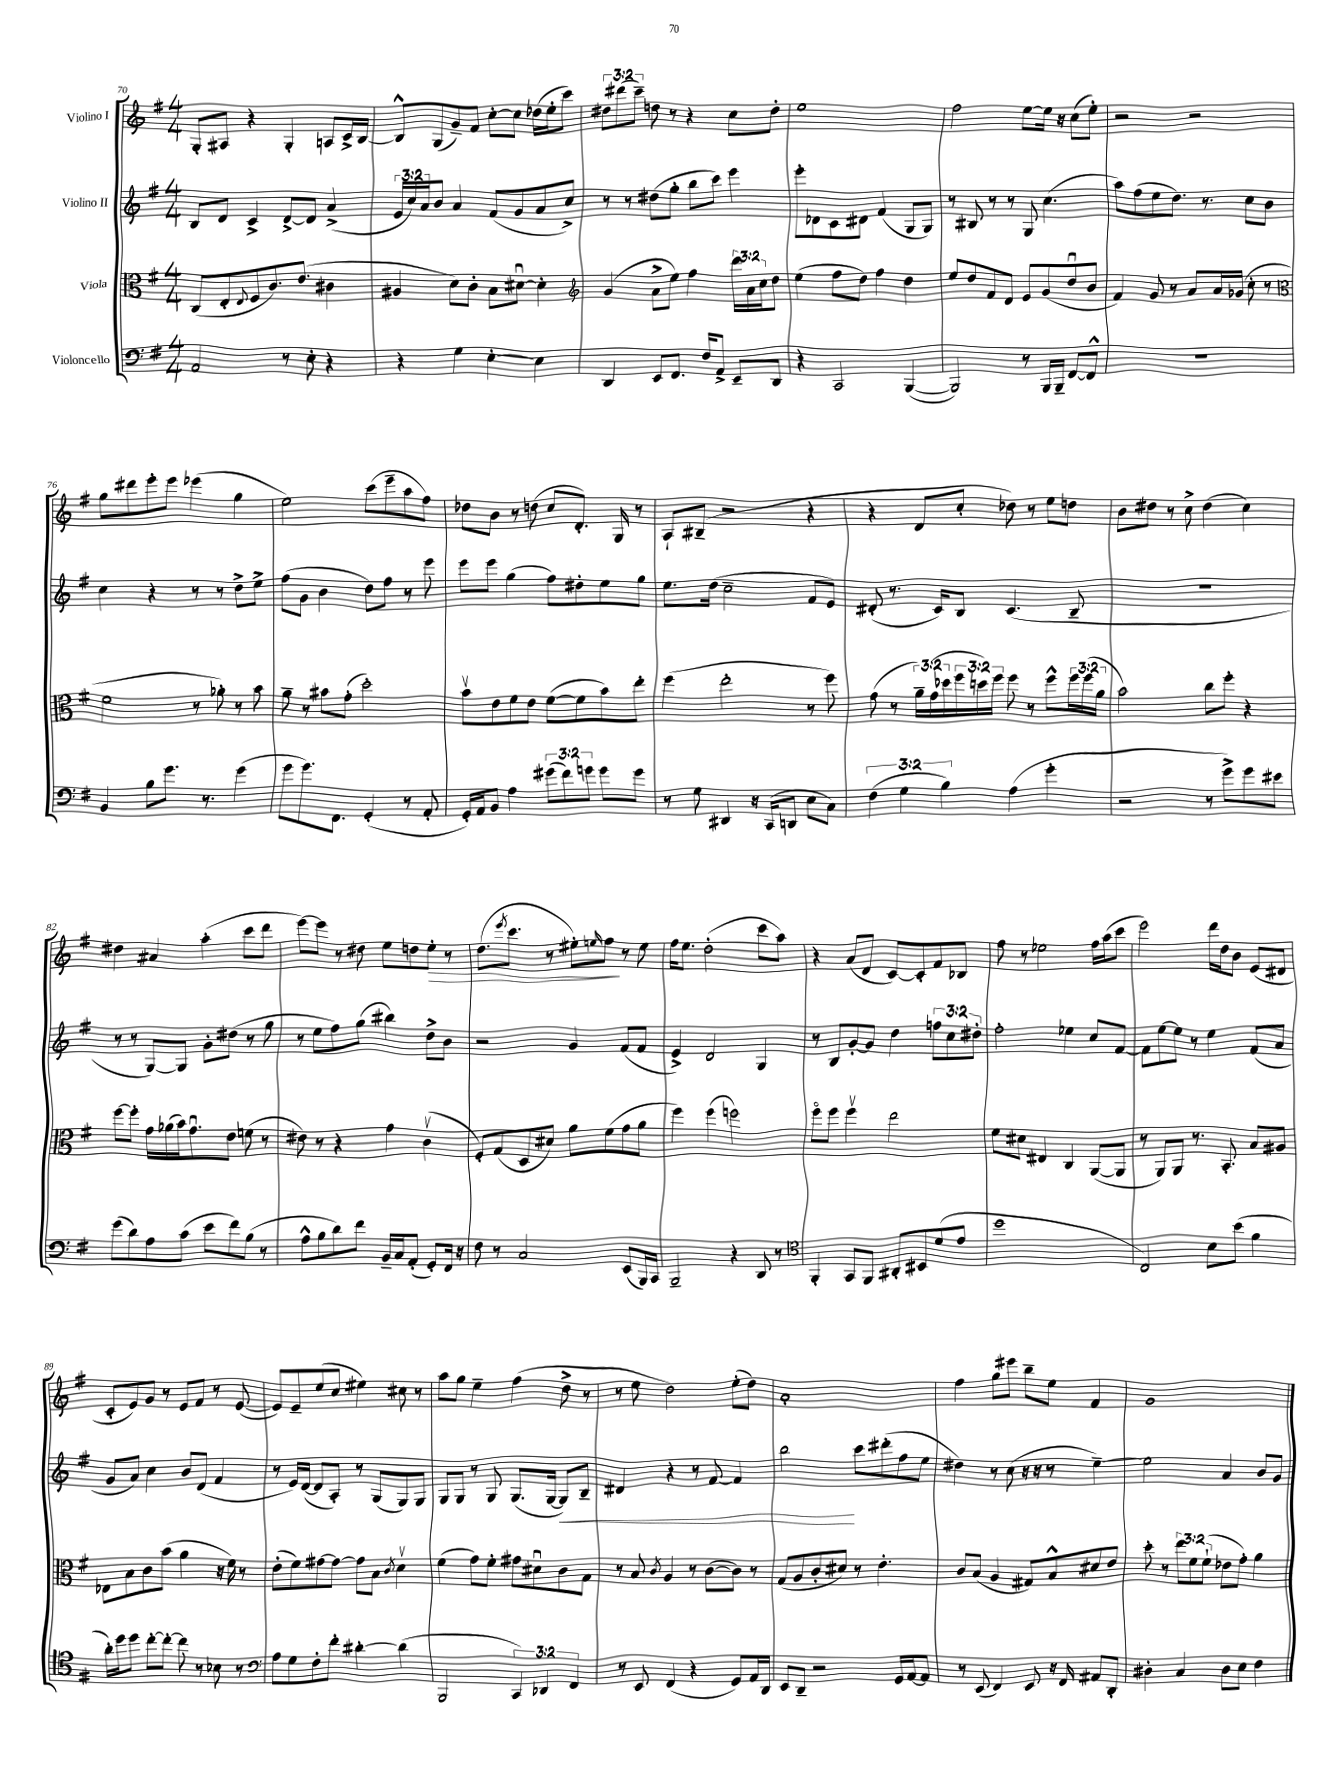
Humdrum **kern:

**kern	**kern	**kern	**dynam	**kern	**dynam
*part4	*part3	*part2	*part2	*part1	*part1
*staff4	*staff3	*staff2	*staff2	*staff1	*staff1
*I"Violoncello	*I"Viola	*I"Violino II	*	*I"Violino I	*
*clefF4	*clefC3	*clefG2	*	*clefG2	*
*k[f#]	*k[f#]	*k[f#]	*	*k[f#]	*
*M4/4	*M4/4	*M4/4	*	*M4/4	*
=70	=70	=70	=70	=70	=70
2AA/	(8C/L	8B/L	.	8G'/L	.
.	8E'/	8d/J	.	8A#X/J	.
.	8qqE/	.	.	.	.
.	8F#/	4c^/	.	4r	.
.	8.c/)	.	.	.	.
8r	.	[8d^/L	.	4G'/	.
.	(8.e/J	.	.	.	.
8E'\	.	8d/J]	.	.	.
4r	4c#X\	(4a^/	.	8An/L	.
.	.	.	.	16c^/L	.
.	.	.	.	[16B/JJ	.
=71	=71	=71	=71	=71	=71
4r	4A#X/	24e/LL	.	8B^^/L]	.
.	.	24cc/)	.	.	.
.	.	24a/J	.	.	.
.	.	8b/J	.	(8G/	.
4G\	8d\L)	4a/	.	8g~/)	.
.	8c'\J	.	.	8f#/J	.
[4E'\	8B\L	(8f#/L	.	[8cc'\L	.
.	[8d#Xu\J	8g/	.	8cc\J]	.
4E\]	4d#'\]	8a/	.	(16dd-X\LL	.
.	.	.	.	16ee'\J	.
.	.	8cc^/J)	.	8ccc\J)	.
=72	=72	=72	=72	=72	=72
*	*clefG2	*	*	*	*
4DD/	(4g/	8r	.	12dd#X\L	.
.	.	.	.	(12ddd#X\	.
.	.	8r	.	.	.
.	.	.	.	12ccc~\J)	.
8EE/L	8a^\L	(8dd#X\L	.	8ddn\	.
8.FF#/J	8ee\J)	8gg'\J	.	8r	.
.	4ff#\	8bb\L	.	4r	.
16F#/KL	.	.	.	.	.
8AA^/J	.	8ccc\J)	.	.	.
8EE~/L	24ddd\LL	4eee\	.	8cc\L	.
.	24a\	.	.	.	.
.	24cc\J	.	.	.	.
8DD/J	8dd\J	.	.	8dd'\J	.
=73	=73	=73	=73	=73	=73
4r	(4ee\	8eee'\L	.	1ee	.
.	.	8d-X\	.	.	.
2CC/	8ff#\L	8c\	.	.	.
.	8dd\J)	8d#X\J	.	.	.
.	4ff#\	(4f#/	.	.	.
([4BBB/	4dd\	8G/L	.	.	.
.	.	8G/J)	.	.	.
=74	=74	=74	=74	=74	=74
2BBB/])	8ee/L	8r	.	2ff#\	.
.	8dd/	8B#X/	.	.	.
.	8f#/	8r	.	.	.
.	8d/J	8r	.	.	.
8r	8e/L	8G/	.	[8ee\L	.
16BBB/LL	(8g/	(4.cc\	.	16ee\Jk]	.
16BBB~/JJ	.	.	.	16r	.
[8FF#/L	8ddu/	.	.	(8cc\L	.
8FF#^^/J]	8b/J	.	.	8ee'\J)	.
=75	=75	=75	=75	=75	=75
1r	4f#/)	8aa\L)	.	2r	.
.	.	(8ff#\	.	.	.
.	8g/	8ee\	.	.	.
.	8r	8.dd\J)	.	.	.
.	8a/L	.	.	2r	.
.	.	8.r	.	.	.
.	16a/L	.	.	.	.
.	(16g-X/JJ	.	.	.	.
.	8cc'\	8cc\L	.	.	.
.	8r	8b\J	.	.	.
!!LO:LB:g=z
=76	=76	=76	=76	=76	=76
*	*clefC3	*	*	*	*
4BB/	2f#\	4cc\	.	8gg\L	.
.	.	.	.	8ddd#X\	.
8B\L	.	4r	.	8eee'\	.
8.g\J	.	.	.	8eee\J	.
.	8r	8r	.	(4eee-X\	.
8.r	.	.	.	.	.
.	8a-X'\)	8r	.	.	.
(4g\	8r	8dd^\L	.	4gg\	.
.	8b\	8ee^\J	.	.	.
=77	=77	=77	=77	=77	=77
8g\L	8a~\	(8ff#\L	.	2ee\)	.
8.g\)	8r	8g\J	.	.	.
.	8b#X\L	4b\	.	.	.
8.FF#\J	.	.	.	.	.
.	(8g'\J	.	.	.	.
(4GG'/	2dd'\)	8dd\L)	.	(8ccc\L	.
.	.	8ff#\J	.	8eee~\	.
8r	.	8r	.	8aa\	.
8AA'/	.	8eee\	.	8ff#\J)	.
=78	=78	=78	=78	=78	=78
16GG'/LL)	8bv\L	8eee\L	.	8dd-X\L	.
16AA/J	.	.	.	.	.
8BB/J	8e\	8eee\J	.	8b\J	.
4A\	8f#\	(4gg\	.	8r	.
.	8e\J	.	.	(8ddn\	.
(12g#X\L	([8f#\L	8ff#\L)	.	8cc/L	.
12f#\)	.	.	.	.	.
.	8f#\]	8dd#X'\	.	8.d'/J)	.
12gn\J	.	.	.	.	.
8g\L	8b\)	8ee\	.	.	.
.	.	.	.	16G/	.
8g\J	8ee'\J	8gg\J	.	8r	.
=79	=79	=79	=79	=79	=79
8r	(4ff#\	8.ee\L	.	8A`/L	.
8G\	.	.	.	(8B#X~/J	.
.	.	(16dd\Jk	.	.	.
4DD#X/	2ee'\	2cc~\	.	2r	.
16r	.	.	.	.	.
(16CC/KL	.	.	.	.	.
8DDn/J	.	.	.	.	.
8E\L	8r	8f#/L	.	4r	.
8C\J)	8ff#\)	8e/J)	.	.	.
=80	=80	=80	=80	=80	=80
(6F#\	(8g\	(8d#X'/	.	4r	.
.	8r	8.r	.	.	.
6G\	.	.	.	.	.
.	24a~\LL)	.	.	8d/L	.
.	(24g\	.	.	.	.
.	.	16c/KL)	.	.	.
6B\)	24dd-X\	.	.	.	.
.	24ff#\	8B/J	.	8cc'/J	.
.	24ddn\)	.	.	.	.
.	24ff#\JJ	.	.	.	.
(4A\	8ff#\	(4.c/	.	8dd-X\)	.
.	8r	.	.	8r	.
4g'\	8ff#^^\L	.	.	8ee\L	.
.	24ff#\L	8B~/	.	8ddn\J	.
.	(24ff#\	.	.	.	.
.	24a\JJ	.	.	.	.
=81	=81	=81	=81	=81	=81
2r	2b\)	1r	.	8b\L	.
.	.	.	.	8dd#X\J	.
.	.	.	.	8r	.
.	.	.	.	8cc^\	.
8r	8cc\L	.	.	(4dd#\	.
8g^\L)	8ff#'\J	.	.	.	.
8g\	4r	.	.	4cc\)	.
8e#X\J	.	.	.	.	.
!!LO:LB:g=z
=82	=82	=82	=82	=82	=82
(8g\L	[8ff#\L	8r	.	4dd#X\	.
8d\)	8ff#'\J]	8r	.	.	.
8A\	16g\LL	[8G/L)	.	4a#X/	.
.	(16a-X\	.	.	.	.
(8c\J	16b\J)	8G/J]	.	.	.
.	8.gu\	.	.	.	.
8e\L	.	8g'\L	.	(4aa'\	.
8f#\)	8e\J	(8dd#X\J	.	.	.
(8B\J	(8fn\	8r	.	8ccc\L	.
8r	8r	8gg\	.	8ddd\J	.
=83	=83	=83	=83	=83	=83
8A^^\L	8e#X\)	8r	.	[8eee\L)	.
8B\	8r	8ee\L	.	8eee\J]	.
8d\)	4r	8ff#\)	.	8r	.
8f#\J	.	(8gg\J	.	8dd#X\	.
16BB~/LL	4g\	4bb#X\)	.	8ee\L	.
16C/J	.	.	.	.	.
(8AA'/J	.	.	.	8ddn\	.
!	!	!	!	!	!LO:HP:b
8GG'/L)	(4cv\	8dd^\L	.	8ee'\J	>
16FF#/Jk	.	8b\J	.	8r	.
16r	.	.	.	.	.
=84	=84	=84	=84	=84	=84
8F#\	8F#'/L)	2r	.	(8.dd\L	.
8r	(8G/	.	.	.	.
.	.	.	.	8qeee/	.
.	.	.	.	8.ccc\J	.
2C/	8D/	.	.	.	.
.	8d#X/J)	.	.	8r	.
.	8a\L	4g/	.	8ee#X'\L)	.
.	.	.	.	16qqeen/	.
.	(8f#\	.	.	8ff#\J	.
(8EE/L	8g\	(8f#/L	.	8r	]
16BBB/L)	8a\J	8f#/J	.	8ee\	.
16CC/JJ	.	.	.	.	.
=85	=85	=85	=85	=85	=85
2BBB~/	4ff#\)	4e^/)	.	16ff#\KL	.
.	.	.	.	8.ee\J	.
.	(4ff#\	2d/	.	(2dd'\	.
4r	2ffn\)	.	.	.	.
8DD/	.	4G/	.	8ccc\L	.
8r	.	.	.	8aa\J)	.
=86	=86	=86	=86	=86	=86
*clefC4	*	*	*	*	*
4FF#'/	8ff#\L	8r	.	4r	.
.	8ff#\J	8B/L	.	.	.
8GG/L	4ff#v\	[8g'/	.	(8a/L	.
8FF#/J	.	8g/J]	.	8d/J	.
8AA#X'/L	2ee\	4dd\	.	[8c/L)	.
8BB#X/	.	.	.	8c'/]	.
(8d/	.	12ffn\L	.	8f#/	.
.	.	12cc\	.	.	.
8e/J	.	.	.	8B-X/J	.
.	.	12dd#X'\J	.	.	.
=87	=87	=87	=87	=87	=87
1dd	8f#\L	2ff#'\	.	8ff#\	.
.	8d#X\J	.	.	8r	.
.	4E#X/	.	.	2ee-X\	.
.	4C/	4ee-X\	.	.	.
.	([8AA/L	8cc/L	.	16ff#\LL	.
.	.	.	.	(16aa\J	.
.	8AA/J]	[8f#/J	.	8ccc\J	.
=88	=88	=88	=88	=88	=88
2C/)	8r	8f#\L]	.	2eee\)	.
.	8AA/L)	[8ee\	.	.	.
.	8AA/J	8ee\J]	.	.	.
.	8.r	8r	.	.	.
8B\L	.	4ee\	.	16ddd\LL	.
.	8.BB'/	.	.	16dd\J	.
(8b\J	.	.	.	8b\J	.
4f#\	8B/L	(8f#/L	.	(8e/L	.
.	8A#X/J	8a/J	.	8d#X/J	.
!!LO:LB:g=z
=89	=89	=89	=89	=89	=89
16a'\LL)	8E-X\L	8g/L	.	8c'/L	.
16dd\J	.	.	.	.	.
8dd\J	8B\	8a/J)	.	8e/)	.
[8cc'\L	8c\	4cc\	.	8g/J	.
8cc'\J_	(8b\J	.	.	8r	.
8cc\]	4a\	8b/L	.	8e/L	.
8r	.	(8d/J	.	8f#/J	.
8B-X\	16r	4f#/	.	8r	.
.	16f#\)	.	.	.	.
8r	8r	.	.	([8e/	.
=90	=90	=90	=90	=90	=90
*clefF4	*	*	*	*	*
8A\L	(8e'\L	8r	.	8e/L])	.
8G\	8f#\)	16e/LL)	.	8e~/	.
.	.	([16d/JJ	.	.	.
8F#'\	[8g#X\	8d/L]	.	(8ee/	.
8f#'\J	8g#\J_	8A'/J)	.	8cc/J	.
[4d#X'\	8g#\L]	8r	.	4ee#X\)	.
.	8B\J	(8G/L	.	.	.
.	8qc/	.	.	.	.
(4d#\]	4dv\	8G/)	.	8cc#X\	.
.	.	8G/J	.	8r	.
=91	=91	=91	=91	=91	=91
2BBB/	(4f#\	8G/L	.	8aa\L	.
.	.	8G/J	.	8gg\J	.
.	8g\L)	8r	.	4ee~\	.
.	8f#'\J	8G/	.	.	.
6CC/)	8g#X\L	(8.G/L	.	(4ff#\	.
.	8d#Xu\	.	.	.	.
6DD-X/	.	.	.	.	.
.	.	[16G/Jk	.	.	.
!	!	!	!LO:HP:b	!	!
.	8c\	8G/L])	<	8dd^\	.
6FF#/	.	.	.	.	.
.	8G\J	8B~/J	.	8r	.
=92	=92	=92	=92	=92	=92
8r	8r	4d#X/	.	8r	.
8EE/	8B/	.	.	8ee\	.
.	8qc/	.	.	.	.
(4FF#/	4A/	4r	.	2dd\)	.
4r	8r	8r	.	.	.
.	([8c\L	[8f#/	.	.	.
8GG/L)	8c\J])	4f#/]	.	(8ee'\L	.
16AA/L	8r	.	.	8dd\J)	.
16DD/JJ	.	.	.	.	.
=93	=93	=93	=93	=93	=93
8EE/L	(8G/L	2bb\	.	1a'	.
8DD~/J	8A/	.	.	.	.
2r	8c'/	.	.	.	.
.	8d#X/J)	.	.	.	.
.	8r	8ccc\L	[	.	.
.	4.e'\	(8ddd#X'\	.	.	.
16GG/LL	.	8ff#\	.	.	.
[16AA/J	.	.	.	.	.
8AA/J]	.	8ee\J	.	.	.
=94	=94	=94	=94	=94	=94
8r	8c/L	4dd#X\)	.	4ff#\	.
(8EE/	(8B/J	.	.	.	.
4FF#/)	4A/	8r	.	8gg\L	.
.	.	(8cc\	.	8eee#X\J	.
8EE/	8G#X/L)	16r	.	8bb~\L	.
.	.	16r	.	.	.
16r	8B^^/	8r	.	8ee\J	.
16FF#/	.	.	.	.	.
8AA#X/L	8d#X/	[4ee~\)	.	4f#/	.
8DD'/J	8e/J	.	.	.	.
=95	=95	=95	=95	=95	=95
4D#X'\	8dd'\	2ee\]	.	1g	.
.	8r	.	.	.	.
4C/	12ee\L	.	.	.	.
.	12f#\	.	.	.	.
.	(12f#`\J	.	.	.	.
8D#\L	8e-X\L	4a/	.	.	.
8E\J	8g'\J)	.	.	.	.
4F#\	4a\	8b/L	.	.	.
.	.	8g/J	.	.	.
==	==	==	==	==	==
*-	*-	*-	*-	*-	*-
